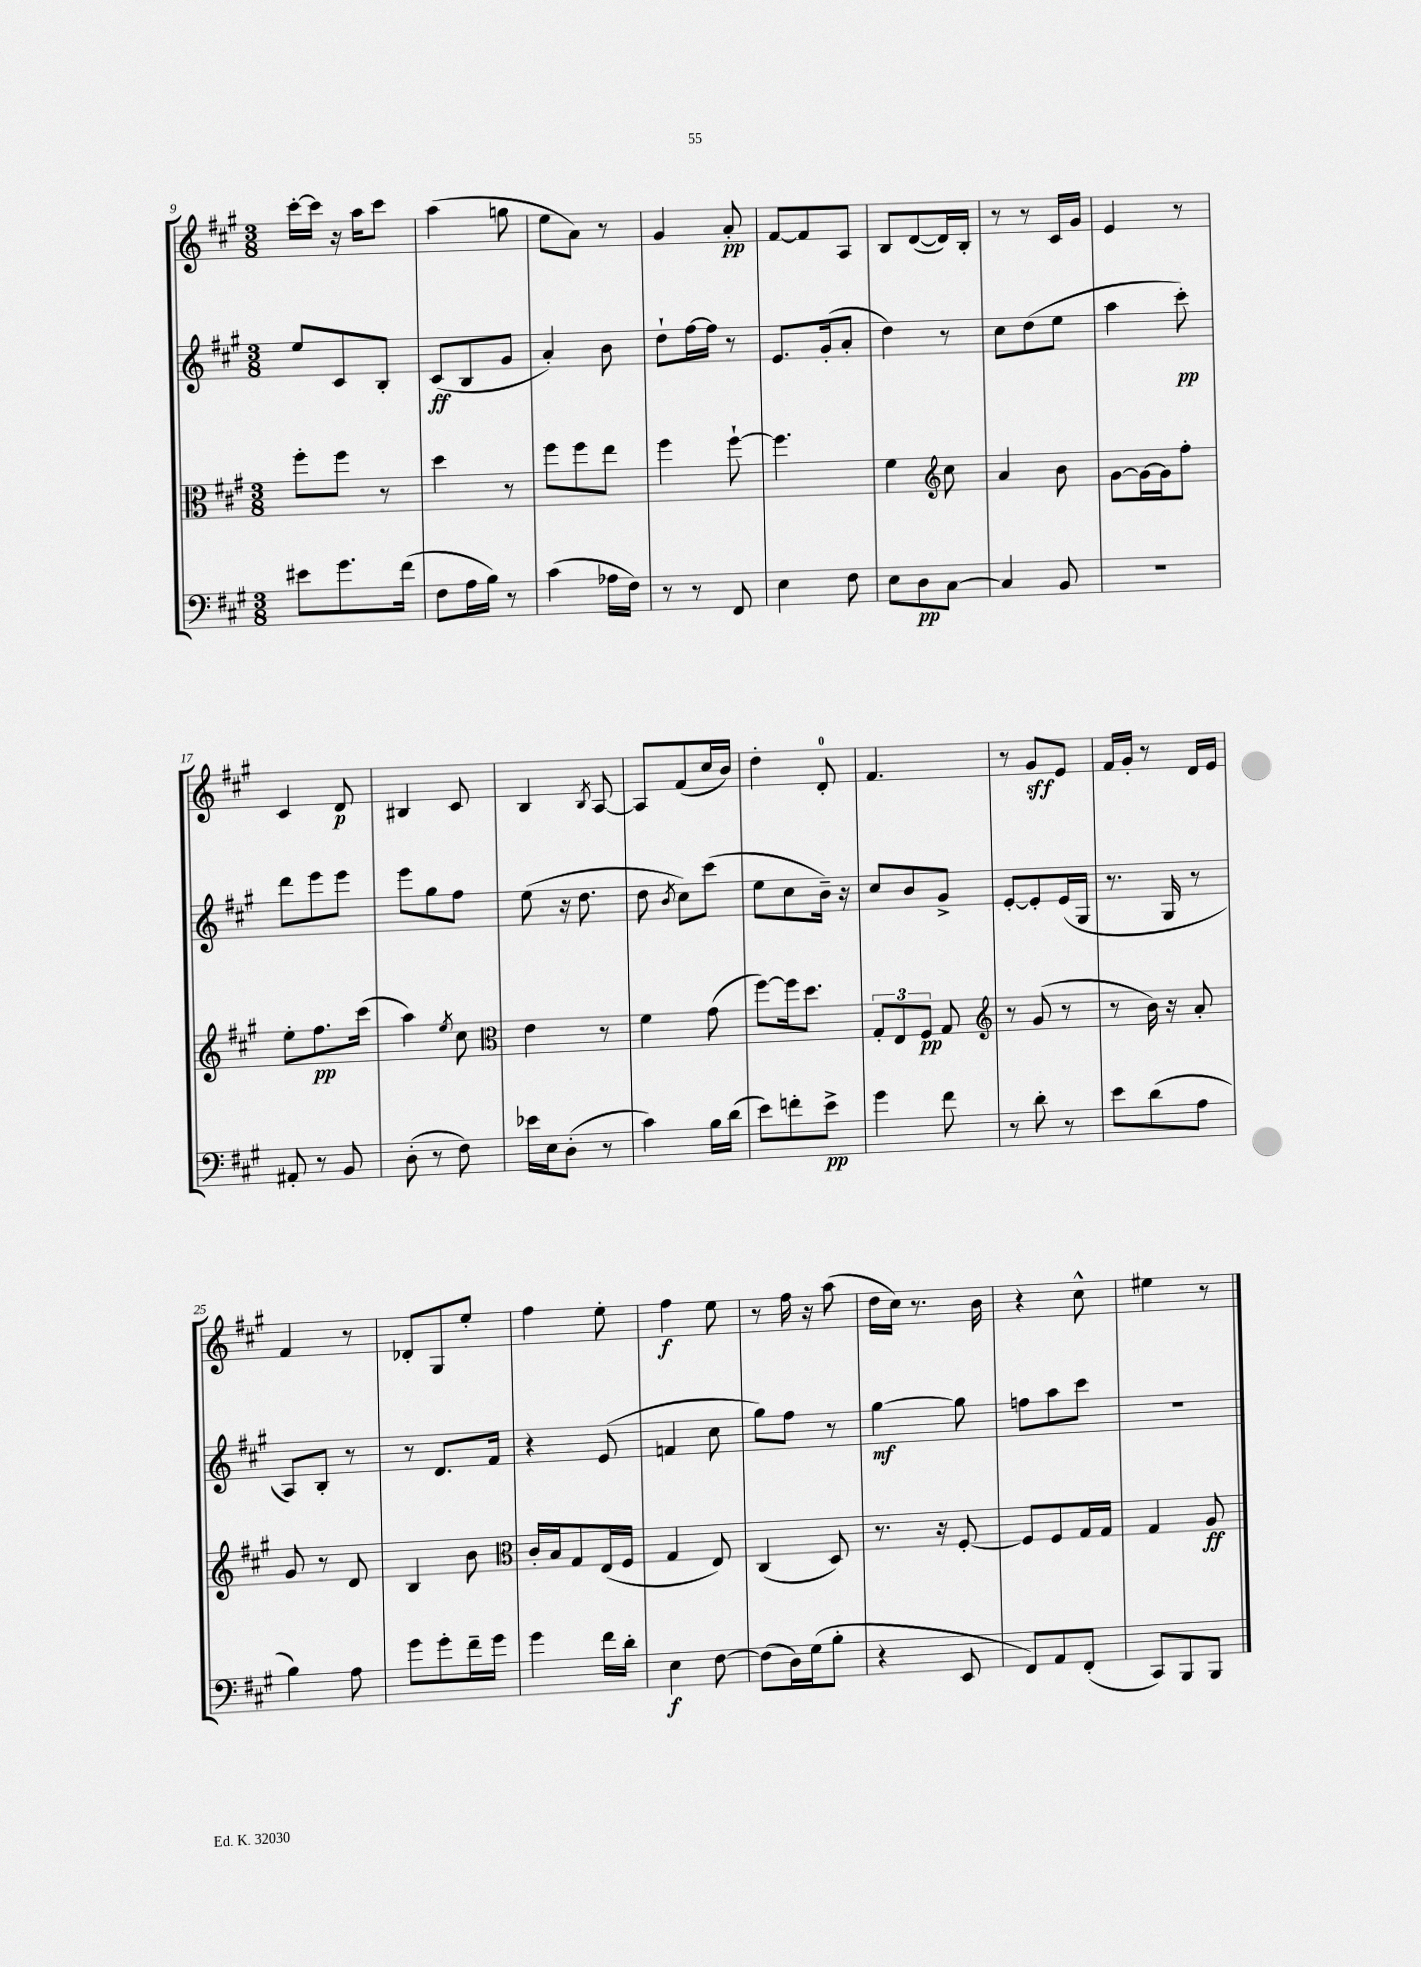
<<
\new StaffGroup <<
\new Staff = "s0" {
    \clef treble \key a \major \numericTimeSignature \time 3/8
    \autoBeamOff cis'''16[~-. cis'''16] r16 a''16[ cis'''8] |
    a''4( g''8 |
    e''8[ a'8]) r8 |
    gis'4 a'8-.\pp |
    fis'8[~ fis'8 a8] |
    b8[ d'8~( d'16) b16]-. |
    r8 r8 cis'16[ gis'16] |
    e'4 r8 |
    cis'4 d'8\p |
    bis4 cis'8 |
    b4 \acciaccatura { b8 } a8~ |
    a8[ fis'8( cis''16 b'16]) |
    d''4-. d'8-0-. |
    fis'4. |
    r8 gis'8[\sff e'8] |
    fis'16[ gis'16]-. r8 d'16[ e'16] |
    fis'4 r8 |
    des'8[-. gis8 e''8]-. |
    fis''4 e''8-. |
    fis''4\f e''8 |
    r8 fis''16 r16 a''8( |
    d''16[ cis''16]) r8. b'16 |
    r4 cis''8-^ |
    eis''4 r8 \bar "|." |
}
\new Staff = "s1" {
    \clef treble \key a \major \numericTimeSignature \time 3/8
    \autoBeamOff e''8[ cis'8 b8]-. |
    cis'8[\ff( b8 gis'8] |
    a'4-.) b'8 |
    d''8[-! fis''16~ fis''16] r8 |
    e'8.[ gis'16-.( a'8]-. |
    d''4) r8 |
    cis''8[ d''8( e''8] |
    a''4 cis'''8-.\pp) |
    d'''8[ e'''8 e'''8] |
    e'''8[ gis''8 fis''8] |
    e''8( r16 d''8. |
    d''8 \acciaccatura { b'8 } cis''8[) cis'''8]( |
    e''8[ cis''8 b'16]--) r16 |
    cis''8[ b'8 gis'8]-> |
    e'8[~-. e'8-. e'16( gis16] |
    r8. gis16 r8 |
    a8[) b8]-. r8 |
    r8 d'8.[ fis'16] |
    r4 e'8( |
    f'4 cis''8 |
    gis''8[) fis''8] r8 |
    gis''4~\mf gis''8 |
    f''8[ a''8 cis'''8] |
    R4. \bar "|." |
}
\new Staff = "s2" {
    \clef alto \key a \major \numericTimeSignature \time 3/8
    \autoBeamOff fis''8[-. fis''8] r8 |
    d''4 r8 |
    fis''8[ fis''8 e''8] |
    fis''4 fis''8~-! |
    fis''4. |
    fis'4 \clef treble cis''8 |
    a'4 b'8 |
    gis'8[~ gis'16~ gis'16 fis''8]-. |
    e''8[-. fis''8.\pp cis'''16]( |
    a''4) \acciaccatura { e''8 } cis''8 |
    \clef alto e'4 r8 |
    fis'4 gis'8( |
    fis''8[~) fis''16 d''8.] |
    \tuplet 3/2 { gis8[-. e8 fis8]\pp } gis8 |
    \clef treble r8 gis'8( r8 |
    r8 b'16) r16 a'8-. |
    gis'8 r8 d'8 |
    b4 b'8 |
    \clef alto cis'16[-. b16 gis8 e16( fis16] |
    gis4 e8) |
    cis4( d8) |
    r8. r16 fis8~-. |
    fis8[ fis8 gis16 gis16] |
    gis4 a8\ff \bar "|." |
}
\new Staff = "s3" {
    \clef bass \key a \major \numericTimeSignature \time 3/8
    \autoBeamOff eis'8[ gis'8. fis'16]( |
    fis8[ a16 b16]) r8 |
    cis'4( aes16[ fis16]) |
    r8 r8 fis,8 |
    e4 fis8 |
    e8[ d8\pp cis8]~ |
    cis4 b,8 |
    R4. |
    ais,8-. r8 b,8 |
    d8-.( r8 fis8) |
    ees'16[ e16 d8]-.( r8 |
    cis'4) b16[ d'16]( |
    e'8[) f'8-. e'8]->\pp |
    gis'4 fis'8 |
    r8 d'8-. r8 |
    e'8[ d'8( a8] |
    b4) a8 |
    gis'8[ gis'8-. fis'16-- gis'16] |
    gis'4 fis'16[ d'16]-. |
    e4\f fis8~ |
    fis8[( d16) gis16( b8]-. |
    r4 e,8 |
    fis,8[) a,8 fis,8]-.( |
    cis,8[) b,,8 b,,8] \bar "|." |
}
>>
>>
\layout { \context { \Score currentBarNumber = #9 } }
